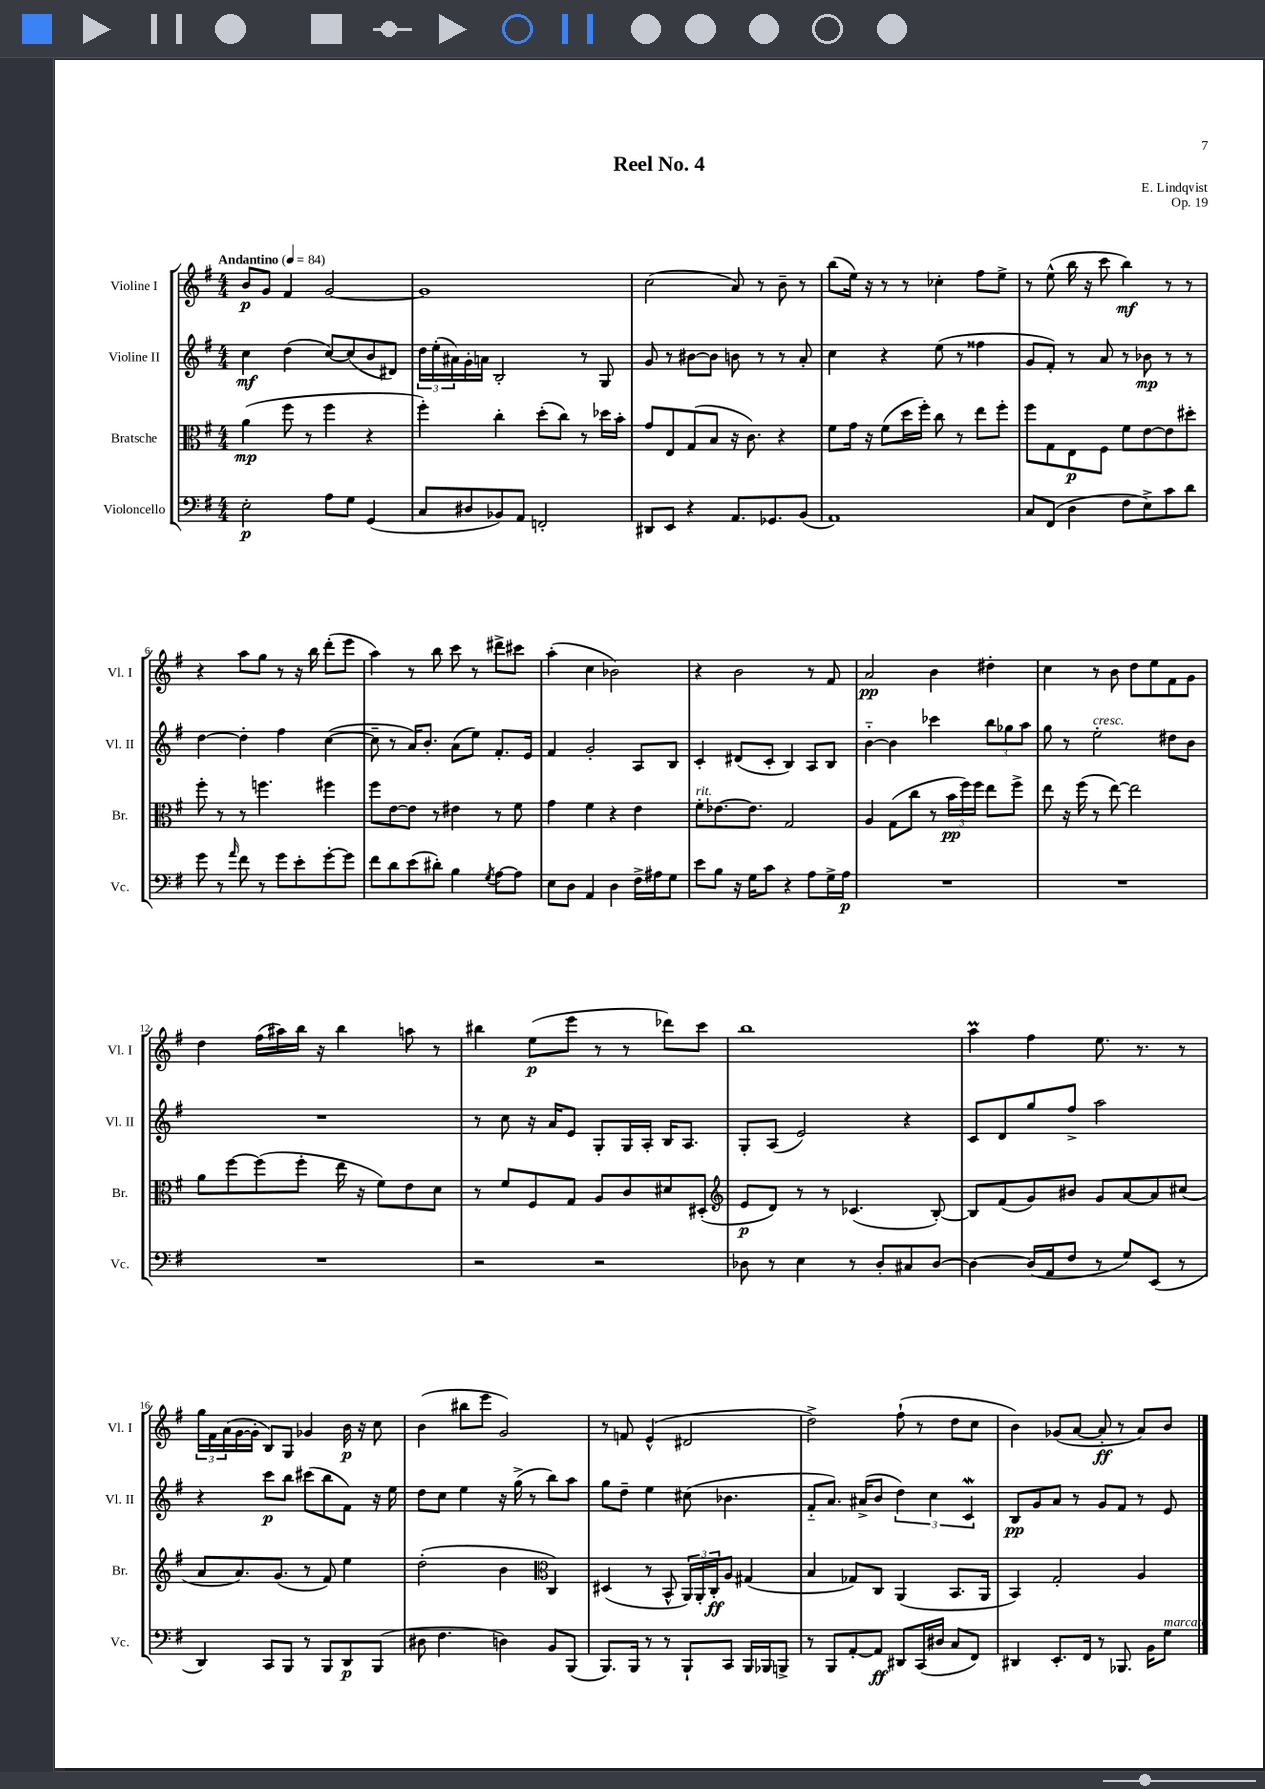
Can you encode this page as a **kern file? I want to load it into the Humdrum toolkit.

**kern	**dynam	**kern	**dynam	**kern	**dynam	**kern	**dynam
*part4	*part4	*part3	*part3	*part2	*part2	*part1	*part1
*staff4	*staff4	*staff3	*staff3	*staff2	*staff2	*staff1	*staff1
*I"Violoncello	*	*I"Bratsche	*	*I"Violine II	*	*I"Violine I	*
*I'Vc.	*	*I'Br.	*	*I'Vl. II	*	*I'Vl. I	*
*clefF4	*	*clefC3	*	*clefG2	*	*clefG2	*
*k[f#]	*	*k[f#]	*	*k[f#]	*	*k[f#]	*
*M4/4	*	*M4/4	*	*M4/4	*	*M4/4	*
*MM84	*	*MM84	*	*MM84	*	*MM84	*
=1	=1	=1	=1	=1	=1	=1	=1
!	!	!	!	!	!	!LO:TX:a:B:t=Andantino	!
2E'\	p	(4a\	mp	4cc\	mf	8b/L	p
.	.	.	.	.	.	8g/J	.
.	.	8ff#\	.	(4dd\	.	4f#/	.
.	.	8r	.	.	.	.	.
8A\L	.	4ff#\	.	[8cc/L)	.	[2g/	.
8G\J	.	.	.	(8cc/]	.	.	.
(4GG/	.	4r	.	8b/	.	.	.
.	.	.	.	8d#X/J)	.	.	.
=2	=2	=2	=2	=2	=2	=2	=2
8C/L	.	4ff#'\)	.	24dd\LL	.	1g]	.
.	.	.	.	(24ee'\	.	.	.
.	.	.	.	24a#X\)	.	.	.
8D#X/	.	.	.	16g'\	.	.	.
.	.	.	.	16an\JJ	.	.	.
8BB-X/)	.	4cc'\	.	2B'/	.	.	.
8AA/J	.	.	.	.	.	.	.
2FFn'/	.	(8dd'\L	.	.	.	.	.
.	.	8cc\J)	.	.	.	.	.
.	.	8r	.	8r	.	.	.
.	.	16dd-X\LL	.	8G/	.	.	.
.	.	16b'\JJ	.	.	.	.	.
=3	=3	=3	=3	=3	=3	=3	=3
8DD#X/L	.	8g/L	.	8g/	.	(2cc\	.
8EE/J	.	8E/	.	8r	.	.	.
4r	.	(8G/	.	[8b#X\L	.	.	.
.	.	8B/J	.	8b#\J]	.	.	.
8.AA/L	.	16r	.	8bn\	.	8a/)	.
.	.	8.c\)	.	.	.	.	.
.	.	.	.	8r	.	8r	.
8.GG-X/	.	.	.	.	.	.	.
.	.	4r	.	8r	.	8b~\	.
(8BB/J	.	.	.	8a'/	.	8r	.
=4	=4	=4	=4	=4	=4	=4	=4
1AA)	.	8f#\L	.	4cc\	.	(8bb\L	.
.	.	16g\Jk	.	.	.	16ee\Jk)	.
.	.	16r	.	.	.	16r	.
.	.	(8f#\L	.	4r	.	8r	.
.	.	16dd\L	.	.	.	8r	.
.	.	16ff#'\JJ)	.	.	.	.	.
.	.	8cc\	.	(8ee\	.	4cc-X'\	.
.	.	8r	.	8r	.	.	.
.	.	8ee\L	.	4ff##X\	.	8ff#\L	.
.	.	8ff#'\J	.	.	.	8ee^\J	.
=5	=5	=5	=5	=5	=5	=5	=5
8C/L	.	8ff#\L	.	8g/L	.	8r	.
(8FF#/J	.	8G\	.	8f#'/J)	.	(8ee^^\	.
4D\	.	8E\	p	8r	.	16bb\	.
.	.	.	.	.	.	16r	.
.	.	8F#\J	.	8a/	.	8ccc\	.
8F#\L	.	8f#\L	.	8r	.	4bb\)	mf
8E^\)	.	[8e\	.	8b-X\	mp	.	.
8c\	.	8e\]	.	8r	.	8r	.
8d\J	.	8dd#X'\J	.	8r	.	8r	.
!!LO:LB:g=z
=6	=6	=6	=6	=6	=6	=6	=6
8g\	.	8ff#'\	.	[4dd\	.	4r	.
8r	.	8r	.	.	.	.	.
16qqa/	.	.	.	.	.	.	.
8f#\	.	8r	.	4dd'\]	.	8aa\L	.
8r	.	4.ffn\	.	.	.	8gg\J	.
8g\L	.	.	.	4ff#\	.	8r	.
8e'\	.	.	.	.	.	16r	.
.	.	.	.	.	.	16bb\	.
[8g'\	.	4ff#X\	.	([4cc\	.	(8ddd'\L	.
8g\J]	.	.	.	.	.	8eee\J	.
=7	=7	=7	=7	=7	=7	=7	=7
8f#\L	.	8ff#\L	.	8cc~\]	.	4aa\)	.
8d\	.	[8e\	.	8r	.	.	.
(8e\	.	8e\J]	.	16a/KL)	.	8r	.
.	.	.	.	8.b'/J	.	.	.
8d#X'\J)	.	8r	.	.	.	8bb\	.
4B\	.	4e#X\	.	(8a\L	.	8ccc\	.
.	.	.	.	8ee\J)	.	8r	.
8qG/	.	.	.	.	.	.	.
[8A\L	.	8r	.	8.f#'/L	.	8ddd#X^\L	.
8A\J]	.	8f#\	.	.	.	8ccc#X\J	.
.	.	.	.	16e/Jk	.	.	.
=8	=8	=8	=8	=8	=8	=8	=8
8E\L	.	4g\	.	4f#/	.	(4aa'\	.
8D\J	.	.	.	.	.	.	.
4AA/	.	4f#\	.	2g'/	.	4cc\	.
4D\	.	4r	.	.	.	2b-X\)	.
16F#^\LL	.	4e\	.	8A/L	.	.	.
16A#X\J	.	.	.	.	.	.	.
8G\J	.	.	.	8B/J	.	.	.
=9	=9	=9	=9	=9	=9	=9	=9
!	!	!LO:TX:a:i:t=rit.	!	!	!	!	!
8e\L	.	8f#'\L	.	4c'/	.	4r	.
8B\J	.	[8.e-X\	.	.	.	.	.
16r	.	.	.	(8d#X/L	.	2b\	.
16G\KL	.	8.e-\J]	.	.	.	.	.
8c\J	.	.	.	8c'/J	.	.	.
4r	.	2G/	.	4B/)	.	.	.
8A\L	.	.	.	8A/L	.	8r	.
16G^\L	.	.	.	8B/J	.	8f#/	.
16A\JJ	p	.	.	.	.	.	.
=10	=10	=10	=10	=10	=10	=10	=10
1r	.	4A/	.	[4b\	.	2a/	pp
.	.	(8G\L	.	4b\]	.	.	.
.	.	8cc\J	.	.	.	.	.
.	.	8r	.	4ccc-X\	.	4b\	.
.	.	24b\LL	pp	.	.	.	.
.	.	24ff#\)	.	.	.	.	.
.	.	24ff#\JJ	.	.	.	.	.
.	.	8ee\L	.	12bb\L	.	4dd#X'\	.
.	.	.	.	12gg-X\	.	.	.
.	.	8ff#^\J	.	.	.	.	.
.	.	.	.	12aa\J	.	.	.
=11	=11	=11	=11	=11	=11	=11	=11
1r	.	8ee\	.	8gg\	.	4cc\	.
.	.	16r	.	8r	.	.	.
.	.	(16ff#\	.	.	.	.	.
!	!	!	!	!LO:TX:a:i:t=cresc.	!	!	!
.	.	8r	.	2ee'\	.	8r	.
.	.	[8ee\)	.	.	.	8b\	.
.	.	2ee\]	.	.	.	8dd\L	.
.	.	.	.	.	.	8ee\	.
.	.	.	.	8dd#X\L	.	8f#\	.
.	.	.	.	8b\J	.	8g\J	.
!!LO:LB:g=z
=12	=12	=12	=12	=12	=12	=12	=12
1r	.	8a\L	.	1r	.	4dd\	.
.	.	[8ff#\	.	.	.	.	.
.	.	(8ff#\]	.	.	.	(16ff#\LL	.
.	.	.	.	.	.	16aa#X\)	.
.	.	8ff#'\J	.	.	.	16bb\JJ	.
.	.	.	.	.	.	16r	.
.	.	16ee\	.	.	.	4bb\	.
.	.	16r	.	.	.	.	.
.	.	8f#\L)	.	.	.	.	.
.	.	8e\	.	.	.	8aan\	.
.	.	8d\J	.	.	.	8r	.
=13	=13	=13	=13	=13	=13	=13	=13
2r	.	8r	.	8r	.	4bb#X\	.
.	.	8f#/L	.	8cc\	.	.	.
.	.	8F#/	.	16r	.	(8ee\L	p
.	.	.	.	16a/KL	.	.	.
.	.	8G/J	.	8e/J	.	8eee\J	.
2r	.	8A/L	.	8G'/L	.	8r	.
.	.	8c/	.	16G/L	.	8r	.
.	.	.	.	16A'/JJ	.	.	.
.	.	8d#X/	.	16B/KL	.	8ddd-X\L)	.
.	.	.	.	8.A/J	.	.	.
.	.	(8D#X'/J	.	.	.	8ccc\J	.
=14	=14	=14	=14	=14	=14	=14	=14
*	*	*clefG2	*	*	*	*	*
8D-X\	.	8e/L	p	8G'/L	.	1bb	.
8r	.	8d/J)	.	(8A/J	.	.	.
4E\	.	8r	.	2e/)	.	.	.
.	.	8r	.	.	.	.	.
8r	.	(4.c-X/	.	.	.	.	.
8D-'/L	.	.	.	.	.	.	.
8C#X/	.	.	.	4r	.	.	.
[8D-/J	.	[8B'/)	.	.	.	.	.
=15	=15	=15	=15	=15	=15	=15	=15
4D-\_	.	8B/L]	.	8c/L	.	4aaM\	.
.	.	(8f#/	.	8d/	.	.	.
(16D-/LL]	.	8g/)	.	8gg/	.	4ff#\	.
16AA/J	.	.	.	.	.	.	.
8F#/J	.	8b#X/J	.	8ff#^/J	.	.	.
8r	.	8g/L	.	2aa\	.	8.ee\	.
8G/L)	.	[8a/	.	.	.	.	.
.	.	.	.	.	.	8.r	.
(8EE/J	.	8a/]	.	.	.	.	.
8r	.	(8cc#X/J	.	.	.	8r	.
!!LO:LB:g=z
=16	=16	=16	=16	=16	=16	=16	=16
4DD/)	.	8a/L	.	4r	.	24gg\LL	.
.	.	.	.	.	.	24f#\	.
.	.	.	.	.	.	(24a\	.
.	.	8.a/)	.	.	.	[16g\	.
.	.	.	.	.	.	16g'\JJ]	.
8CC/L	.	.	.	8ccc\L	p	8B/L)	.
.	.	(8.g/J	.	.	.	.	.
8BBB/J	.	.	.	8bb\J	.	8G/J	.
8r	.	8r	.	(8ccc#X\L	.	4g-X/	.
8BBB/L	.	8f#/)	.	8bb\	.	.	.
8DD/	p	4ee\	.	8f#\J)	.	16b\	p
.	.	.	.	.	.	16r	.
(8BBB/J	.	.	.	16r	.	8cc\	.
.	.	.	.	16ee\	.	.	.
=17	=17	=17	=17	=17	=17	=17	=17
8D#X\	.	(2dd'\	.	8dd\L	.	(4b\	.
4.F#\	.	.	.	8cc\J	.	.	.
.	.	.	.	4ee\	.	8bb#X\L	.
.	.	.	.	.	.	8eee\J	.
4Dn\)	.	4b\	.	16r	.	2g/)	.
.	.	.	.	(16gg^\	.	.	.
.	.	.	.	8r	.	.	.
*	*	*clefC3	*	*	*	*	*
8BB/L	.	4C/)	.	8bb\L)	.	.	.
(8BBB/J	.	.	.	8aa\J	.	.	.
=18	=18	=18	=18	=18	=18	=18	=18
8.BBB/L)	.	(4D#X/	.	8gg\L	.	8r	.
.	.	.	.	8dd~\J	.	8fn/	.
16BBB/Jk	.	.	.	.	.	.	.
8r	.	8r	.	4ee\	.	(4e^^/	.
8r	.	8BB^^/	.	.	.	.	.
8BBB`/L	.	24AA/LL)	.	(8cc#X\	.	2d#X/	.
.	.	24AA'/	.	.	.	.	.
.	.	24C'/J	ff	.	.	.	.
8CC/J	.	8A/J	.	4.b-X\	.	.	.
16BBB/LL	.	(4G#X/	.	.	.	.	.
16BBB-X/J	.	.	.	.	.	.	.
8BBBn^/J	.	.	.	.	.	.	.
=19	=19	=19	=19	=19	=19	=19	=19
8r	.	4B/	.	8f#/L	.	2dd^\)	.
8BBB/L	.	.	.	8.a/J)	.	.	.
[8AA'/	.	8G-X/L)	.	.	.	.	.
.	.	.	.	(16a#X^/KL	.	.	.
8AA/J]	ff	8C/J	.	8b/J	.	.	.
8DD#X/L	.	(4AA/	.	6dd\)	.	(8ff#`\	.
(16CC/L	.	.	.	.	.	8r	.
.	.	.	.	6cc\	.	.	.
16D#X/JJ	.	.	.	.	.	.	.
8C/L	.	8.BB/L	.	.	.	8dd\L	.
.	.	.	.	6cw/	.	.	.
8FF#/J)	.	.	.	.	.	8cc\J	.
.	.	16AA/Jk	.	.	.	.	.
=20	=20	=20	=20	=20	=20	=20	=20
4DD#X/	.	4BB/)	.	8B/L	pp	4b\)	.
.	.	.	.	8g/	.	.	.
8.EE'/L	.	2G'/	.	8a/J	.	(8g-X/L	.
.	.	.	.	8r	.	[8a/J	.
16FF#/Jk	.	.	.	.	.	.	.
8r	.	.	.	8g/L	.	8a'/]	ff
8.BBB-X/	.	.	.	8f#/J	.	8r	.
.	.	4A/	.	8r	.	8a/L)	.
16BB\KL	.	.	.	.	.	.	.
!LO:TX:a:i:t=marcato	!	!	!	!	!	!	!
8G\J	.	.	.	8e/	.	8b/J	.
==	==	==	==	==	==	==	==
*-	*-	*-	*-	*-	*-	*-	*-
